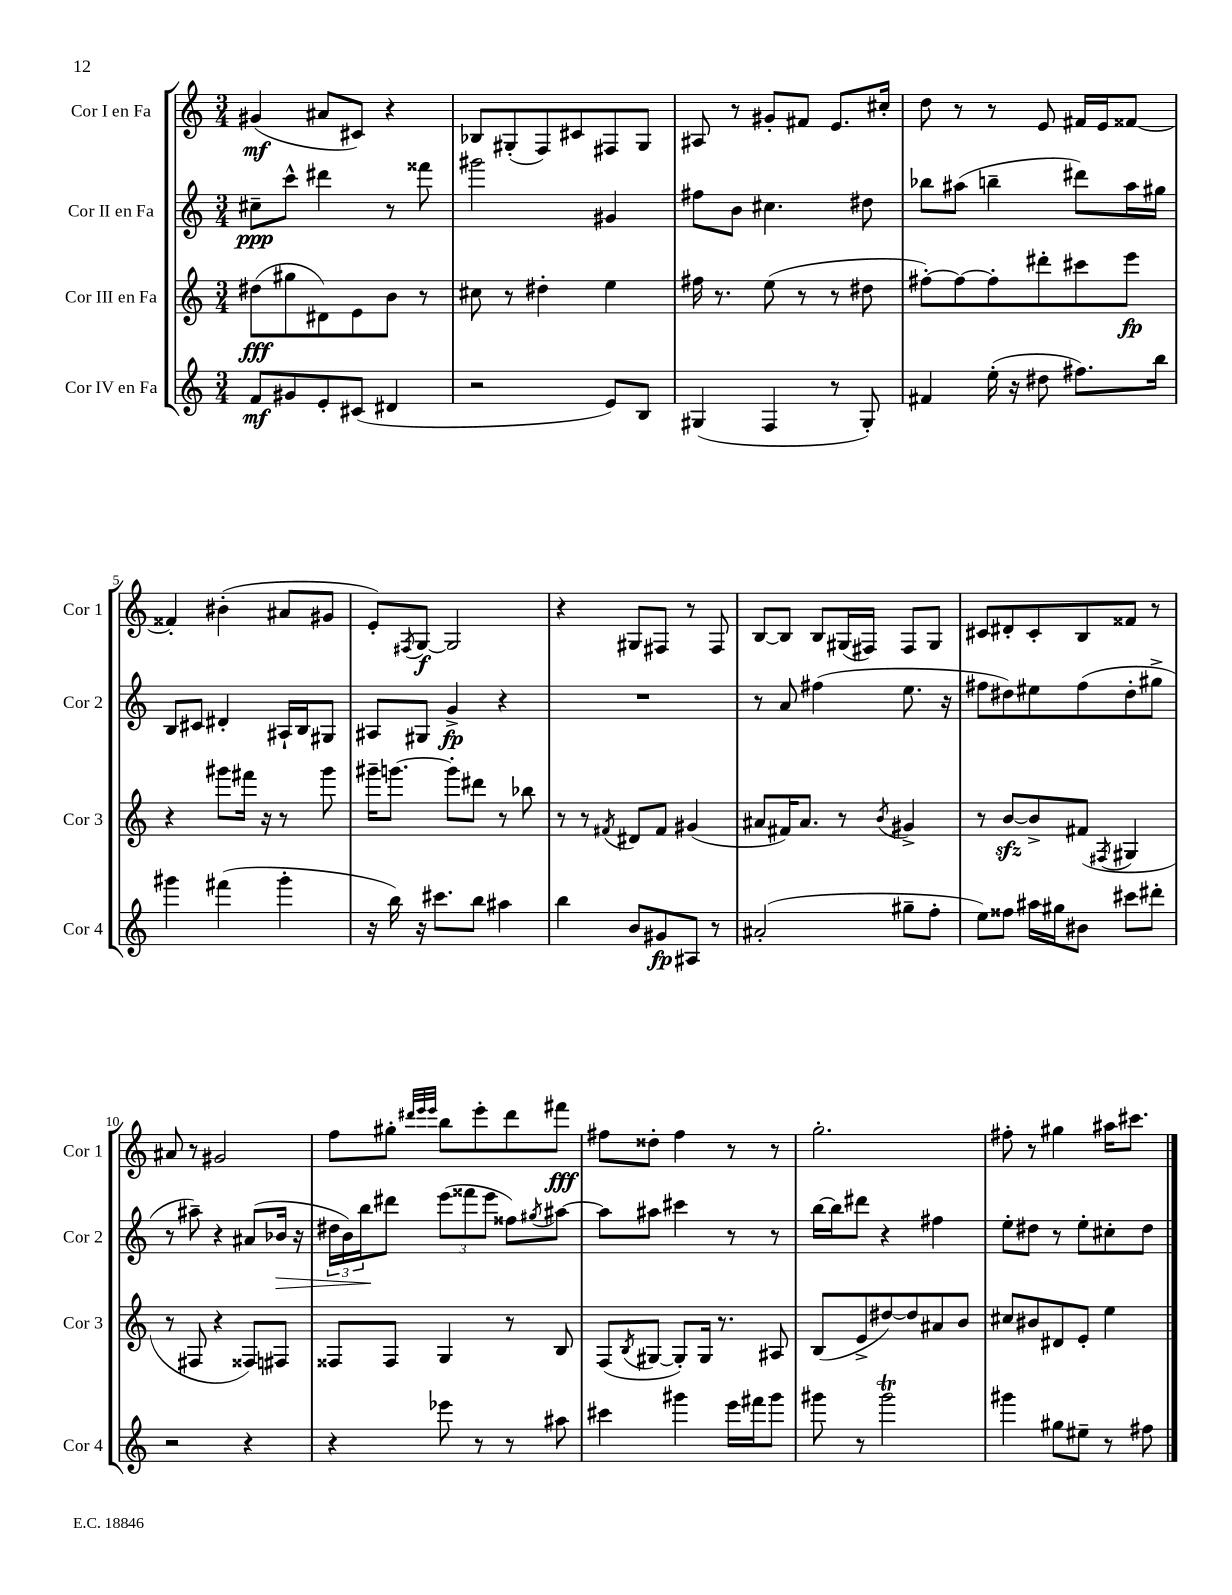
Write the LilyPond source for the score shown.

<<
\new StaffGroup <<
\new Staff = "s0" \with { instrumentName = "Cor I en Fa" shortInstrumentName = "Cor 1" } {
    \clef treble \key c \major \numericTimeSignature \time 3/4
    gis'4\mf( ais'8 cis'8) r4 |
    bes8 gis8-.( f8) cis'8 fis8 gis8 |
    ais8 r8 gis'8-. fis'8 e'8. cis''16-. |
    d''8 r8 r8 e'8 fis'16 e'16 fisis'8~ |
    fisis'4-. bis'4-.( ais'8 gis'8 |
    e'8-.) \acciaccatura { fis8 } g8~\f g2 |
    r4 gis8 fis8 r8 fis8 |
    b8~ b8 b8 gis16( fis16) fis8 gis8 |
    cis'8 dis'8-. cis'8-. b8 fisis'8 r8 |
    ais'8 r8 gis'2 |
    f''8 gis''8-. \grace { dis'''32 e'''32 e'''32 } b''8 e'''8-. dis'''8 fis'''8\fff |
    fis''8 disis''8-. fis''4 r8 r8 |
    g''2.-. |
    fis''8-. r8 gis''4 ais''16 cis'''8. \bar "|." |
}
\new Staff = "s1" \with { instrumentName = "Cor II en Fa" shortInstrumentName = "Cor 2" } {
    \clef treble \key c \major \numericTimeSignature \time 3/4
    cis''8--\ppp c'''8-^ dis'''4 r8 fisis'''8 |
    gis'''2 gis'4 |
    fis''8 b'8 cis''4. dis''8 |
    bes''8 ais''8( b''4-- dis'''8) ais''16 gis''16 |
    b8 cis'8 dis'4-. ais16-! b16 gis8 |
    ais8 gis8 g'4->\fp r4 |
    R2. |
    r8 a'8 fis''4( e''8. r16 |
    fis''8 dis''8) eis''8 fis''8( dis''8-. gis''8-> |
    r8 ais''8--) r4 ais'8( bes'16\> r16 |
    \tuplet 3/2 { dis''16 b'16) b''16\! } dis'''8 \tuplet 3/2 { e'''8( fisis'''8 e'''8 } fisis''8) \acciaccatura { gis''8 } ais''8~ |
    ais''8 ais''8 cis'''4 r8 r8 |
    b''16~ b''16 dis'''8 r4 fis''4 |
    e''8-. dis''8 r8 e''8-. cis''8-. dis''8 \bar "|." |
}
\new Staff = "s2" \with { instrumentName = "Cor III en Fa" shortInstrumentName = "Cor 3" } {
    \clef treble \key c \major \numericTimeSignature \time 3/4
    dis''8\fff( gis''8 dis'8) e'8 b'8 r8 |
    cis''8 r8 dis''4-. e''4 |
    fis''16 r8. e''8( r8 r8 dis''8 |
    fis''8~-.) fis''8~ fis''8-. dis'''8-. cis'''8 e'''8\fp |
    r4 gis'''8 fis'''16 r16 r8 gis'''8 |
    gis'''16-- g'''8.~ g'''8-. dis'''8 r8 bes''8 |
    r8 r8 \acciaccatura { fis'8 } dis'8 fis'8 gis'4( |
    ais'8 fis'16) ais'8. r8 \acciaccatura { b'8 } gis'4-> |
    r8 b'8~\sfz b'8-> fis'8( \acciaccatura { fis8 } gis4 |
    r8 fis8 r4 fisis8) fis8 |
    fisis8 fisis8 g4 r8 b8 |
    f8( \acciaccatura { b8 } gis8~ gis8-.) gis16 r8. ais8 |
    b8( e'8-> dis''8~) dis''8 ais'8 b'8 |
    cis''8 bis'8 dis'8 e'8-. e''4 \bar "|." |
}
\new Staff = "s3" \with { instrumentName = "Cor IV en Fa" shortInstrumentName = "Cor 4" } {
    \clef treble \key c \major \numericTimeSignature \time 3/4
    f'8\mf gis'8 e'8-. cis'8( dis'4 |
    r2 e'8) b8 |
    gis4( f4 r8 gis8-.) |
    fis'4 e''16-.( r16 dis''8 fis''8.) b''16 |
    gis'''4 fis'''4( gis'''4-. |
    r16 b''16) r16 cis'''8. b''8 ais''4 |
    b''4 b'8 gis'8\fp ais8 r8 |
    ais'2-.( gis''8-- f''8-. |
    e''8) fisis''8 ais''16 gis''16 bis'8 cis'''8 dis'''8-. |
    r2 r4 |
    r4 ees'''8 r8 r8 ais''8 |
    cis'''4 gis'''4 e'''16 fis'''16 gis'''8 |
    gis'''8 r8 gis'''2\trill |
    gis'''4 gis''8 eis''8-- r8 fis''8 \bar "|." |
}
>>
>>
